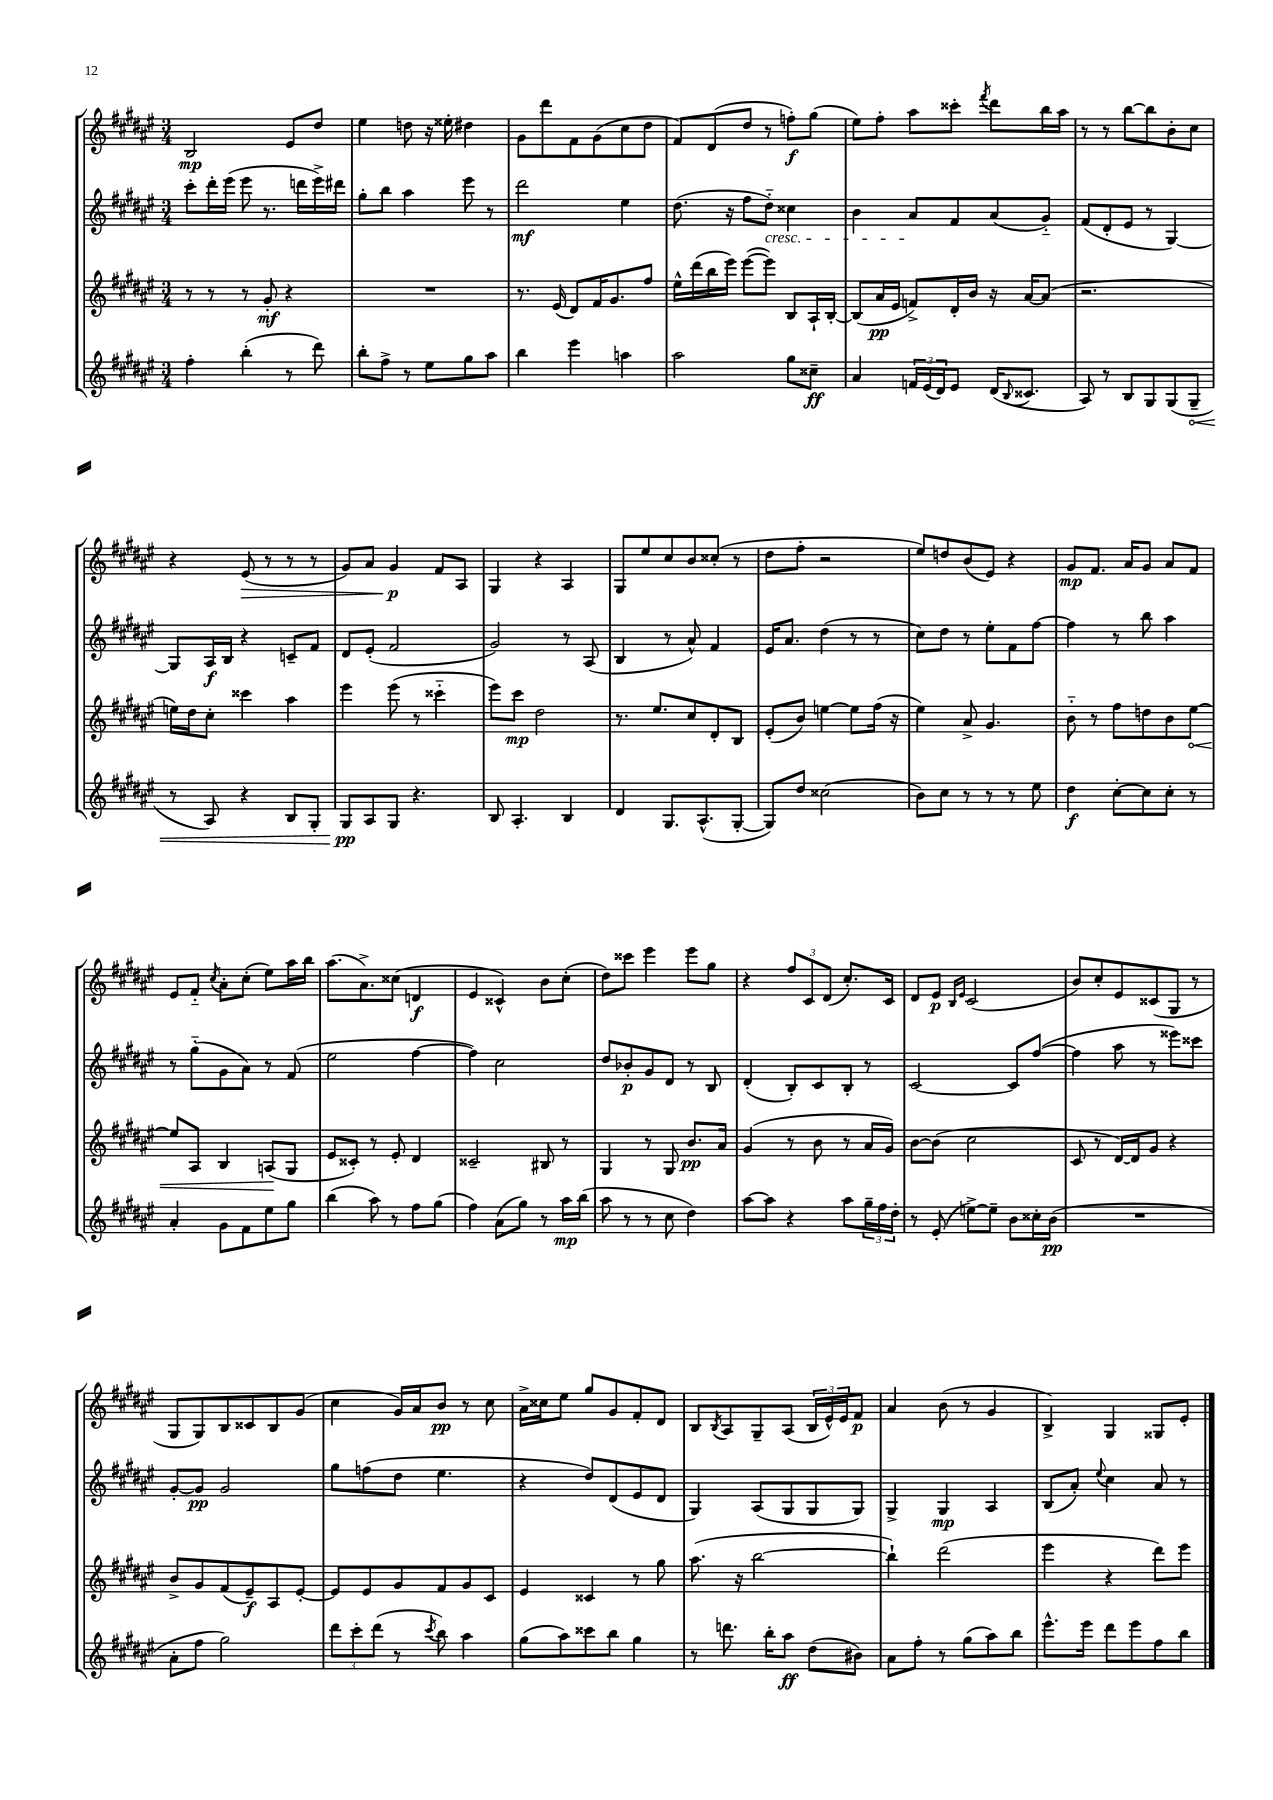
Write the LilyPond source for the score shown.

<<
\new StaffGroup <<
\new Staff = "s0" {
    \clef treble \key fis \major \numericTimeSignature \time 3/4
    b2\mp eis'8 dis''8 |
    eis''4 d''8 r16 eisis''16-. dis''4 |
    gis'8 dis'''8 fis'8 gis'8( cis''8 dis''8 |
    fis'8) dis'8( dis''8 r8 f''8-.\f) gis''8( |
    eis''8) fis''8-. ais''8 cisis'''8-. \acciaccatura { fis'''8 } dis'''8 b''16 ais''16 |
    r8 r8 b''8~ b''8 b'8-. cis''8 |
    r4 eis'8\>( r8 r8 r8 |
    gis'8) ais'8 gis'4\p\! fis'8 ais8 |
    gis4 r4 ais4 |
    gis8 eis''8 cis''8 b'8 cisis''8-.( r8 |
    dis''8 fis''8-. r2 |
    eis''8) d''8 b'8( eis'8) r4 |
    gis'8\mp fis'8. ais'16 gis'8 ais'8 fis'8 |
    eis'8 fis'8-_ \acciaccatura { cis''8 } ais'8-. cis''8-.( eis''8) ais''16 b''16 |
    ais''8.( ais'8.->) cisis''8( d'4\f |
    eis'4 cisis'4-^) b'8 cis''8-.( |
    dis''8) cisis'''8 eis'''4 eis'''8 gis''8 |
    r4 \tuplet 3/2 { fis''8 cis'8 dis'8( } cis''8.-.) cis'16 |
    dis'8 eis'8\p \grace { b16 eis'16 } cis'2( |
    b'8) cis''8-. eis'8 cisis'8( gis8 r8 |
    gis8 gis8) b8 cisis'8 b8 gis'8( |
    cis''4 gis'16) ais'16 b'8\pp r8 cis''8 |
    ais'16-> cisis''16 eis''8 gis''8 gis'8 fis'8-. dis'8 |
    b8 \acciaccatura { b8 } ais8 gis8-- ais8( \tuplet 3/2 { b16 eis'16-^) eis'16 } fis'8\p |
    ais'4 b'8( r8 gis'4 |
    b4->) gis4 gisis8 eis'8-. \bar "|." |
}
\new Staff = "s1" {
    \clef treble \key fis \major \numericTimeSignature \time 3/4
    cis'''8-. dis'''16-. eis'''16( eis'''8 r8. d'''16 eis'''16->) dis'''16 |
    gis''8-. b''8 ais''4 eis'''8 r8 |
    dis'''2\mf eis''4 |
    dis''8.( r16 fis''8 dis''8-_\cresc) cisis''4 |
    b'4 ais'8\! fis'8 ais'8( gis'8-_) |
    fis'8( dis'8-. eis'8 r8 gis4~) |
    gis8 ais16\f b16 r4 c'8-- fis'8 |
    dis'8 eis'8-.( fis'2 |
    gis'2) r8 ais8( |
    b4 r8 ais'8-^) fis'4 |
    eis'16 ais'8. dis''4( r8 r8 |
    cis''8) dis''8 r8 eis''8-. fis'8 fis''8~ |
    fis''4 r8 b''8 ais''4 |
    r8 gis''8-_( gis'8 ais'8) r8 fis'8( |
    eis''2 fis''4~ |
    fis''4) cis''2 |
    dis''8 bes'8-.\p gis'8 dis'8 r8 b8 |
    dis'4-.( b8-.) cis'8 b8-. r8 |
    cis'2~ cis'8 fis''8~( |
    fis''4 ais''8 r8 eisis'''8) cisis'''8 |
    gis'8~-. gis'8\pp gis'2 |
    gis''8 f''8( dis''8 eis''4. |
    r4 dis''8) dis'8( eis'8 dis'8 |
    gis4) ais8( gis8 gis8 gis8) |
    gis4-> gis4\mp ais4 |
    b8( ais'8-.) \appoggiatura { eis''8 } cis''4 ais'8 r8 \bar "|." |
}
\new Staff = "s2" {
    \clef treble \key fis \major \numericTimeSignature \time 3/4
    r8 r8 r8 gis'8-.\mf r4 |
    R2. |
    r8. eis'16( dis'8) fis'16 gis'8. fis''8 |
    eis''16-^ dis'''16( b''16 eis'''16) eis'''8~( eis'''8) b8 ais16-! b16~-. |
    b8( ais'16\pp eis'16 f'8->) dis'16-. b'16 r16 ais'16~ ais'8( |
    r2. |
    e''16) dis''16 cis''8-. cisis'''4 ais''4 |
    eis'''4 eis'''8( r8 cisis'''4-_ |
    eis'''8) cis'''8\mp dis''2 |
    r8. eis''8. cis''8 dis'8-. b8 |
    eis'8-.( b'8) e''4~ e''8 fis''16( r16 |
    eis''4) ais'8-> gis'4. |
    b'8-_ r8 fis''8 d''8 b'8 \once \override Hairpin.circled-tip = ##t eis''8~\< |
    eis''8 ais8 b4 a8\!( gis8 |
    eis'8 cisis'8-.) r8 eis'8-. dis'4 |
    cisis'2-- bis8 r8 |
    gis4 r8 gis8 b'8.\pp ais'16 |
    gis'4( r8 b'8 r8 ais'16 gis'16) |
    b'8~ b'8( cis''2 |
    cis'8 r8 dis'16~) dis'16 gis'8 r4 |
    b'8-> gis'8 fis'8( eis'8--\f) ais8 eis'8~-. |
    eis'8 eis'8 gis'8 fis'8 gis'8 cis'8 |
    eis'4 cisis'4 r8 gis''8 |
    ais''8.( r16 b''2~ |
    b''4-!) dis'''2( |
    eis'''4 r4 dis'''8) eis'''8 \bar "|." |
}
\new Staff = "s3" {
    \clef treble \key fis \major \numericTimeSignature \time 3/4
    fis''4-. b''4-.( r8 dis'''8) |
    b''8-. fis''8-> r8 eis''8 gis''8 ais''8 |
    b''4 eis'''4 a''4 |
    ais''2 gis''8 cisis''8--\ff |
    ais'4 \tuplet 3/2 { f'16 eis'16( dis'16) } eis'8 dis'16( \appoggiatura { b8 } cisis'8. |
    ais8) r8 b8 gis8 gis8( \once \override Hairpin.circled-tip = ##t gis8--\< |
    r8 ais8) r4 b8 gis8-. |
    gis8\pp\! ais8 gis8 r4. |
    b8 ais4.-. b4 |
    dis'4 gis8. ais8.-^( gis8~-. |
    gis8) dis''8 cisis''2( |
    b'8) cis''8 r8 r8 r8 eis''8 |
    dis''4\f cis''8~-. cis''8 cis''8-. r8 |
    ais'4-. gis'8 fis'8 eis''8 gis''8 |
    b''4( ais''8) r8 fis''8 gis''8( |
    fis''4) ais'8( gis''8) r8 ais''16\mp b''16( |
    ais''8 r8 r8 cis''8 dis''4) |
    ais''8~ ais''8 r4 ais''8 \tuplet 3/2 { gis''16-- fis''16 dis''16-. } |
    r8 eis'8-.( e''8~->) e''8-- b'8 cisis''16-. b'16\pp( |
    R2. |
    ais'8-. fis''8 gis''2) |
    \tuplet 3/2 { dis'''8 cis'''8-. dis'''8( } r8 \acciaccatura { cis'''8 } b''8) ais''4 |
    gis''8( ais''8) cisis'''8 b''8 gis''4 |
    r8 d'''8. b''16-. ais''8\ff dis''8( bis'8) |
    ais'8 fis''8-. r8 gis''8( ais''8) b''8 |
    eis'''8.-^ eis'''16 dis'''8 eis'''8 fis''8 b''8 \bar "|." |
}
>>
>>
\layout { \context { \Score \remove "Bar_number_engraver" } }
